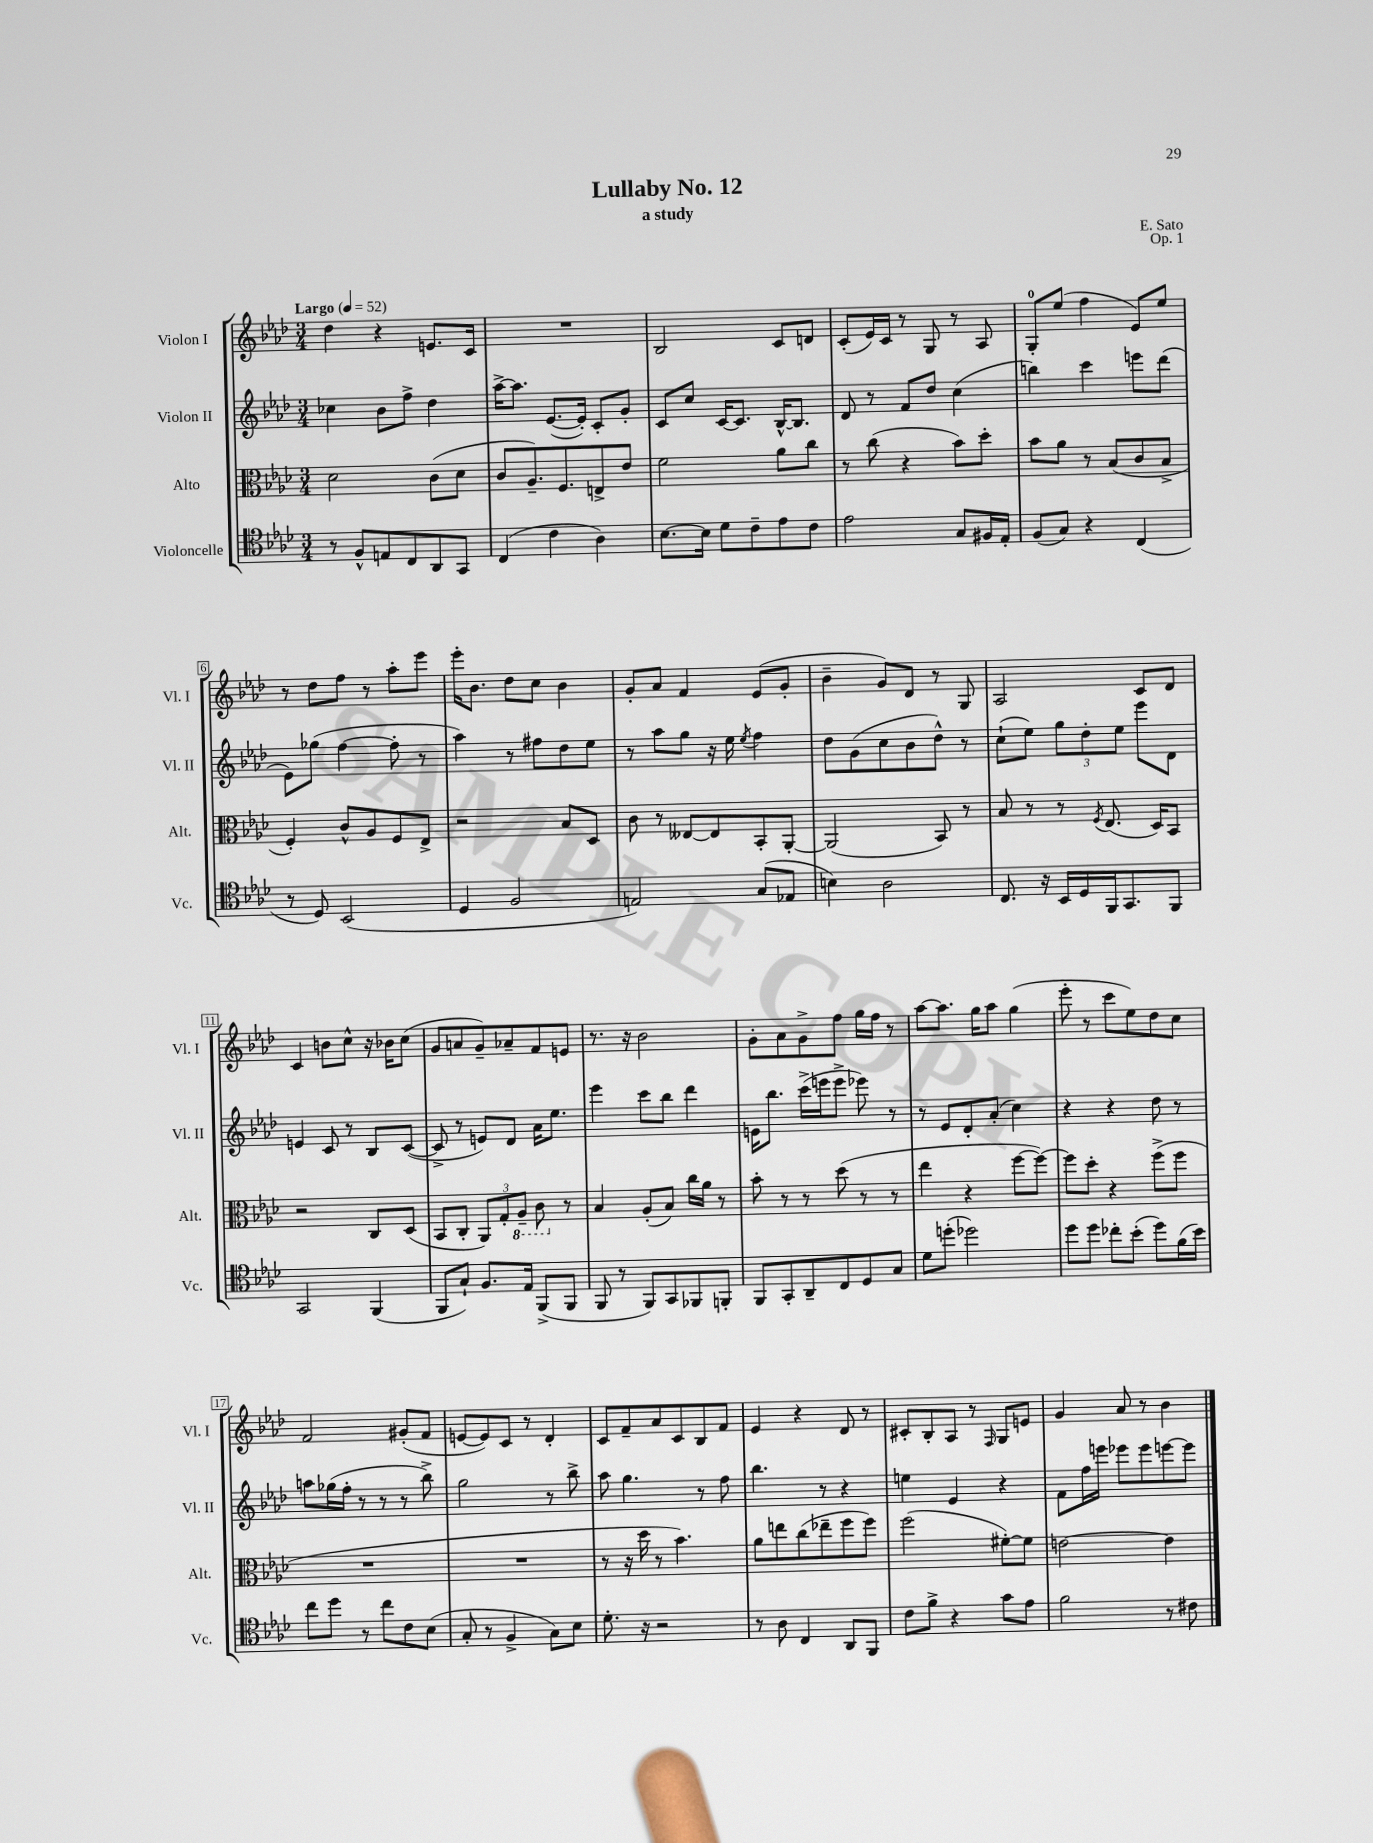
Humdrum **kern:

**kern	**kern	**kern	**kern
*staff4	*staff3	*staff2	*staff1
*clefC4	*clefC3	*clefG2	*clefG2
*k[b-e-a-d-]	*k[b-e-a-d-]	*k[b-e-a-d-]	*k[b-e-a-d-]
*M3/4	*M3/4	*M3/4	*M3/4
*MM52	*MM52	*MM52	*MM52
8r	2d-\	4cc-\	4dd-\
8F^^/L	.	.	.
8E/	.	8b-\L	4r
8C/	.	8ff^\J	.
8AA-/	(8c\L	4dd-\	8.e/L
8GG/J	8d-\J	.	.
.	.	.	16c/Jk
=	=	=	=
(4C/	8c/L	[16aa-^\LK	2.r
.	.	8.aa-\]J	.
.	8.A-~/)	.	.
4c\	.	([8.e-/L	.
.	8.F/	.	.
.	.	16e-'/]Jk)	.
4A-\)	8E^/	8c'/L	.
.	8e-/J	8g'/J	.
=	=	=	=
[8.B-\L	2f\	8c/L	2B-/
.	.	8cc/J	.
16B-\]Jk	.	.	.
8d-\L	.	[16c/LK	.
.	.	8.c/]J	.
8c~\	.	.	.
8e-\	8a-\L	[16B-^^/LK	8c/L
.	.	8.B-/]J	.
8c\J	8cc\J	.	8d/J
=	=	=	=
2e-\	8r	8d-/	(8c'/L
.	(8cc\	8r	16e-/L)
.	.	.	16c/JJ
.	4r	8f/L	8r
.	.	8dd-/J	8G/
8G/L	8b-\L)	(4cc\	8r
16F#/L	8dd-'\J	.	8A-/
16E-'/JJ	.	.	.
=	=	=	=
(8F/L	8b-\L	4bb\)	8G'/L
8G/J)	8a-\J	.	(8ee-/J
4r	8r	4ccc\	4ff\
.	(8B-/L	.	.
(4C/	8c/	8eee\L	8e-/L)
.	8B-^/J	(8ddd-\J	8ee-/J
=	=	=	=
8r	4F'/)	8e-\L)	8r
8D-/)	.	(8gg-\J	8dd-\L
(2BB-/	8c^^/L	[4ff\	8ff\J
.	8A-/	.	8r
.	8F/	8ff'\]	8aa-'\L
.	8E-^/J	8r	8eee-\J
=	=	=	=
4D-/	2r	4aa-\)	16eee-'\LK
.	.	.	8.b-\J
2F/	.	8r	8dd-\L
.	.	8ff#\L	8cc\J
.	8B-/L	8dd-\	4b-\
.	8D-/J	8ee-\J	.
=	=	=	=
2E/)	8c\	8r	8g'/L
.	8r	8aa-\L	8a-/J
.	[8E--/L	8gg\J	4f/
.	8E--/]	16r	.
.	.	16ee-\	.
.	.	8qee-/	.
(8G/L	8BB-'/	4ff\	(8e-/L
8E-/J	[8AA-'/J	.	8g'/J
=	=	=	=
4B\)	(2AA-/]	8dd-\L	4b-~\
.	.	(8g\	.
2A-\	.	8cc\	8g/L)
.	.	8b-\	8d-/J
.	8BB-/)	8dd-^^\J)	8r
.	8r	8r	8G/
=	=	=	=
8.C/	8B-/	(8cc`\L	2A-/
.	8r	8ee-\J)	.
16r	.	.	.
16BB-/LL	8r	12gg\L	.
16D-/	.	.	.
.	.	12dd-'\	.
.	8qF/	.	.
16FF/J	(8.E-/	.	.
.	.	12ee-\J	.
8.GG/	.	.	.
.	.	8eee-\L	8c/L
.	16D-/LK)	.	.
8FF/J	8BB-/J	8d-\J	8d-/J
=	=	=	=
2GG/	2r	4e/	4c/
.	.	8c/	8b\L
.	.	8r	8cc^^\J
(4FF/	8C/L	8B-/L	16r
.	.	.	16b-\LK
.	(8D-/J	([8c/J	(8cc\J
=	=	=	=
8FF/L	8BB-/L	8c^/]	8g/L
8G`/J)	8C'/J	8r	8a/
8.F/L	12AA-/L)	8e/L)	8g~/)
.	12G'/	.	.
.	.	8d-/J	8a-~/
.	12AA-~/J	.	.
16E-/Jk	.	.	.
(8FF^/L	8C\	16a-\LK	8f/
.	.	8.ee-\J	.
8FF/J	8r	.	8e/J
=	=	=	=
8FF/	4B-/	4eee-\	8.r
8r	.	.	.
.	.	.	16r
8FF/L)	(8A-'/L	8ccc\L	2b-\
8GG/	8B-/J)	8bb-\J	.
8FF-/	16cc\LL	4ddd-\	.
.	16a-\JJ	.	.
8FF'/J	8r	.	.
=	=	=	=
8FF/L	8b-'\	16e\LK	8g'\L
.	.	8.bb-\J	.
8GG'/	8r	.	8a-\
8AA-~/	8r	(16ccc^\LL	8g^\
.	.	16eee\J	.
8C/	(8dd-\	8eee^\J	8ff\J
8D-/	8r	8eee-\)	16gg\LL
.	.	.	16ff\JJ
8G/J	8r	8r	8r
=	=	=	=
8d-\L	4ee-\	8r	[8aa-\L
(8dd'\J	.	8e-/L	8.aa-\]J
2dd-\)	4r	8d-'/	.
.	.	.	16gg\LK
.	.	(8a-'/J	8aa-\J
.	[8ff\L	4cc\)	(4gg\
.	8ff\_J)	.	.
=	=	=	=
8dd-\L	8ff\]L	4r	8eee-'\
8dd-\J	8dd-'\J	.	8r
8cc-'\L	4r	4r	8ccc\L
(8b-'\J	.	.	8ee-\)
8dd-\L)	(8ff^\L	8dd-\	8dd-\
(16f\L	8ff\J	8r	8cc\J
16b-\JJ)	.	.	.
=	=	=	=
8cc\L	2.r	8aa\L	2f/
8dd-\J	.	(16gg-\L	.
.	.	16ff'\JJ	.
8r	.	8r	.
8cc\L	.	8r	.
8c\	.	8r	(8g#'/L
(8B-\J	.	8bb-^\)	8f/J
=	=	=	=
8G'/	2.r	2gg\	[8e/L
8r	.	.	8e/])
4F^/	.	.	8c/J
.	.	.	8r
8G\L)	.	8r	4d-'/
8B-\J	.	8bb-^\	.
=	=	=	=
8.d-'\	8r	8aa-\	8c/L
.	16r	4.gg\	8f~/
16r	16dd-\	.	.
2r	8r	.	8a-/
.	4.b-\)	.	8c/
.	.	8r	8B-/
.	.	8ff\	8f/J
=	=	=	=
8r	8a-\L	4.bb-\	4e-/
8A-\	8ee\	.	.
4C/	(8cc\	.	4r
.	8ee-~\	8r	.
8AA-/L	8ff\	4r	8d-/
8FF/J	8ff\J)	.	8r
=	=	=	=
8c\L	(2ff\	4ee\	8c#'/L
8f^\J	.	.	8B-'/
4r	.	4e-/	8A-/J
.	.	.	8r
.	.	.	16qqF/
8g\L	[8f#'\L)	4r	8G/L
8e-\J	8f#\]J	.	8e/J
=	=	=	=
2f\	[2e\	8f\L	4g/
.	.	16ff\L	.
.	.	16eee\JJ	.
.	.	8eee-\L	8a-/
.	.	8eee-\	8r
8r	4e\]	[8eee\	4b-\
8c#\	.	8eee\]J	.
==	==	==	==
*-	*-	*-	*-
